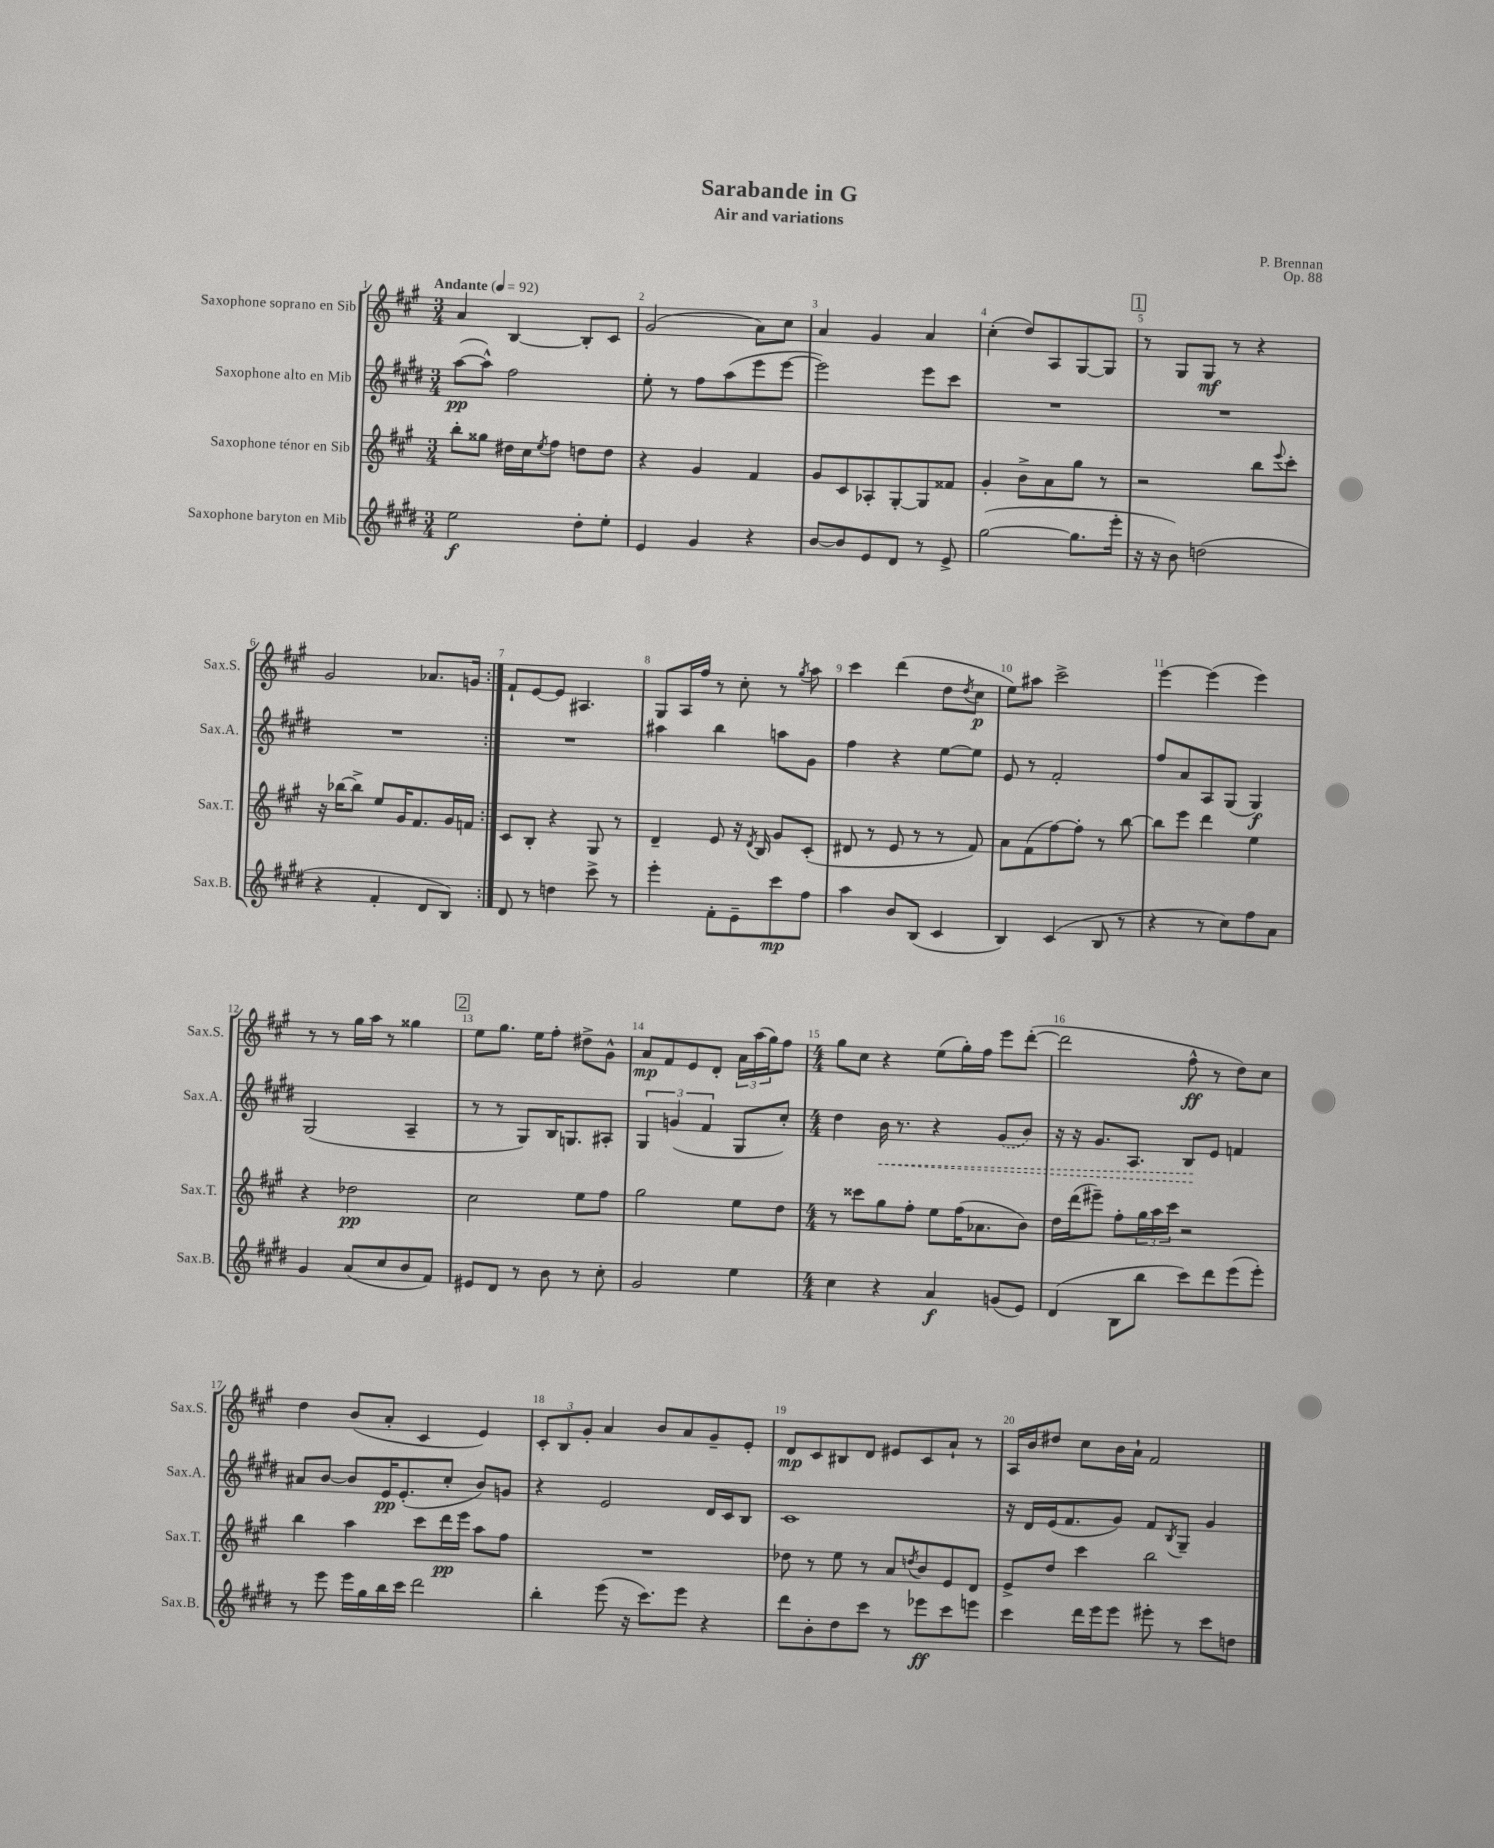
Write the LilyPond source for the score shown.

\header { title = "Sarabande in G" composer = "P. Brennan" subtitle = "Air and variations" opus = "Op. 88" }
<<
\new StaffGroup <<
\new Staff = "s0" \with { instrumentName = "Saxophone soprano en Sib" shortInstrumentName = "Sax.S." } {
    \clef treble \key a \major \numericTimeSignature \time 3/4 \tempo "Andante" 4 = 92
    \repeat volta 2 { a'4 b4~ b8-. cis'8 |
    gis'2( a'8) cis''8 |
    a'4 gis'4 a'4 |
    cis''4-.( d''8) a8 gis8~ gis8 |
    \mark \markup { \box "1" } r8 gis8 gis8\mf r8 r4 |
    gis'2 aes'8. g'16 | }
    fis'8-! e'8~ e'8 ais4. |
    gis8 a16 fis''16 r8 cis''8-. r8 \acciaccatura { gis''8 } a''8 |
    cis'''4 d'''4( d''8 \acciaccatura { d''8 } cis''8\p |
    e''8) ais''8 cis'''2-> |
    e'''4~ e'''4( e'''4) |
    r8 r8 gis''16 a''16 r8 gisis''4 |
    \mark \markup { \box "2" } e''8 gis''8. e''16 fis''8-. dis''8-> gis'8-^ |
    a'8\mp fis'8 e'8 d'8-. \tuplet 3/2 { a'16 a''16( gis''16) } fis''8 |
    \numericTimeSignature \time 4/4 gis''8 cis''8 r4 e''8( gis''16-.) fis''16 e'''8 d'''8~-.( |
    d'''2 fis''8-^\ff r8 d''8) cis''8 |
    d''4 b'8( a'8-. cis'4 e'4) |
    \tuplet 3/2 { cis'8-. b8 gis'8-. } a'4 b'8 a'8 gis'8-- e'8-. |
    d'8\mp cis'8 bis8 d'8 eis'8 cis'8 a'8-! r8 |
    a16 b'16 dis''8 cis''8 b'16 a'16-! fis'2 \bar "|." |
}
\new Staff = "s1" \with { instrumentName = "Saxophone alto en Mib" shortInstrumentName = "Sax.A." } {
    \clef treble \key e \major \numericTimeSignature \time 3/4
    \repeat volta 2 { a''8~\pp( a''8-^) fis''2 |
    e''8-. r8 fis''8 a''8( e'''8 e'''8~ |
    e'''2) e'''8 cis'''8 |
    R2. |
    \mark \markup { \box "1" } R2. |
    R2. | }
    R2. |
    ais''4 b''4 a''8 gis'8 |
    fis''4 r4 e''8~ e''8 |
    e'8 r8 fis'2-. |
    fis''8 a'8 a8 gis8( gis4\f) |
    gis2( a4-- |
    \mark \markup { \box "2" } r8 r8 gis8) b16 g8. ais8-. |
    \tuplet 3/2 { gis4 g'4( fis'4 } gis8 cis''8-.) |
    \numericTimeSignature \time 4/4 dis''4 \once \override Hairpin.style = #'dashed-line b'16\< r8. r4 \once \slurDashed gis'8( b'8) |
    r16 r16 gis'8. a8. b8\! e'8 f'4 |
    ais'8 b'8~ b'8 e'16\pp e'8.-.( cis''8-. b'8) g'8 |
    r4 e'2 dis'16 cis'16 b8 |
    cis'1 |
    r16 dis'16 e'16( fis'8. gis'8) fis'8 \acciaccatura { b8 } gis8-- gis'4 \bar "|." |
}
\new Staff = "s2" \with { instrumentName = "Saxophone ténor en Sib" shortInstrumentName = "Sax.T." } {
    \clef treble \key a \major \numericTimeSignature \time 3/4
    \repeat volta 2 { b''8-. gisis''8 dis''16 cis''16 \acciaccatura { e''8 } fis''8 d''8 d''8 |
    r4 gis'4 fis'4 |
    gis'8 cis'8 aes8-. gis8~-. gis8 fisis'8 |
    gis'4-. b'8-> a'8 gis''8 r8 |
    \mark \markup { \box "1" } r2 b''8 \appoggiatura { e'''8 } cis'''8-. |
    r16 bes''16~ bes''8-> e''8 gis'16 fis'8. gis'16 f'16 | }
    cis'8 b8-. r4 gis8 r8 |
    d'4-- e'8 r16 \acciaccatura { d'8 } b16 gis'8 cis'8-.( |
    dis'8 r8 e'8 r8 r8 fis'8) |
    a'8 fis'8( fis''8~) fis''8-. r8 b''8~ |
    b''8 e'''8 d'''4 e''4 |
    r4 des''2\pp |
    \mark \markup { \box "2" } cis''2 e''8 fis''8 |
    gis''2 e''8 d''8 |
    \numericTimeSignature \time 4/4 r8 cisis'''8 gis''8 fis''8-. e''8 fis''16( aes'8. b'8) |
    d''16 d'''16( eis'''8--) fis''8-. \tuplet 3/2 { gis''16 a''16 cis'''16 } r2 |
    b''4 a''4 cis'''8 d'''16\pp e'''16 a''8 fis''8 |
    R1 |
    des''8 r8 e''8 r8 a'8 \acciaccatura { d''8 } b'8 e'8 d'8 |
    e'8-> d''8 cis'''4 b''2 \bar "|." |
}
\new Staff = "s3" \with { instrumentName = "Saxophone baryton en Mib" shortInstrumentName = "Sax.B." } {
    \clef treble \key e \major \numericTimeSignature \time 3/4
    \repeat volta 2 { e''2\f dis''8-. e''8-. |
    e'4 gis'4 r4 |
    b'8~ b'8 e'8 dis'8 r8 e'8-> |
    gis''2~( gis''8. e'''16-. |
    \mark \markup { \box "1" } r16 r16 b'8) d''2( |
    r4 fis'4-. dis'8 b8) | }
    dis'8 r8 d''4 cis'''8-> r8 |
    e'''4-. fis'8-. e'8-- cis'''8\mp fis''8 |
    a''4 b'8 b8( cis'4 |
    b4) cis'4( b8 r8 |
    r4 r8 cis''8) fis''8 a'8 |
    gis'4 a'8( cis''8 b'8 fis'8) |
    \mark \markup { \box "2" } eis'8 dis'8 r8 b'8 r8 cis''8-. |
    gis'2 e''4 |
    \numericTimeSignature \time 4/4 cis''4 r4 a'4\f g'8( e'8) |
    dis'4( b8 b''8 cis'''8) dis'''8 e'''8( e'''8-.) |
    r8 e'''8 e'''16 gis''16 b''16 cis'''16 dis'''2 |
    b''4-. e'''8( r16 cis'''8.) e'''8 r4 |
    dis'''8 b'8-. dis''8 cis'''8 r8 ees'''8\ff cis'''8 e'''8 |
    cis'''4 dis'''16 e'''16 e'''8 eis'''8-. r8 cis'''8 d''8 \bar "|." |
}
>>
>>
\layout { \context { \Score \override BarNumber.break-visibility = ##(#f #t #t) barNumberVisibility = #all-bar-numbers-visible } }
